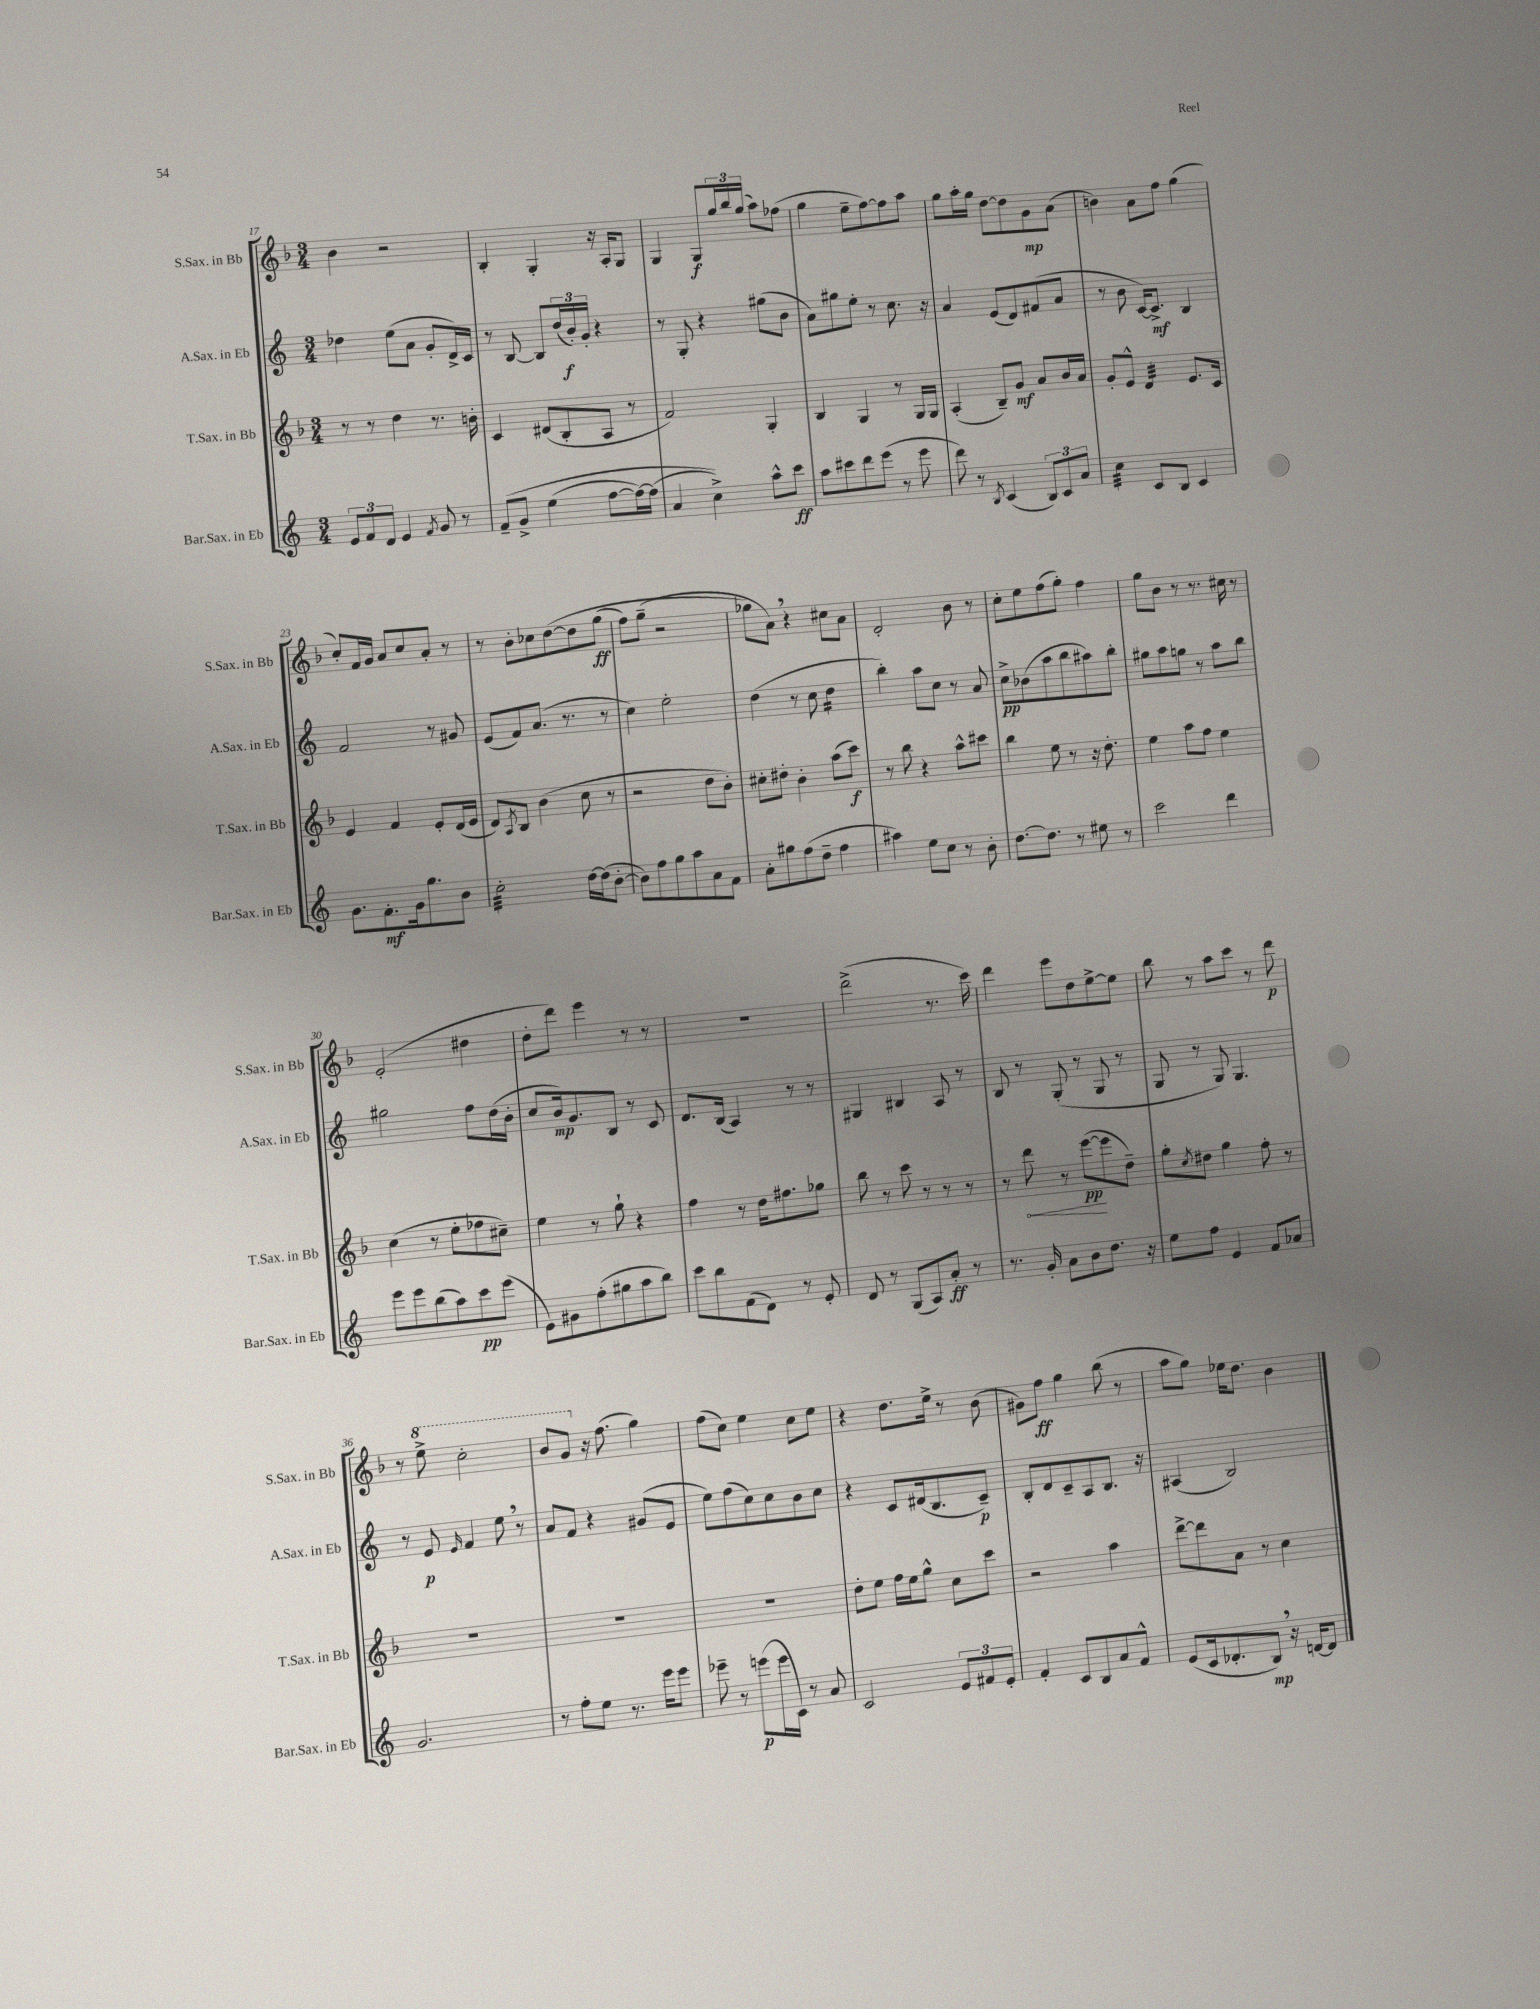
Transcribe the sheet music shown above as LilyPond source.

<<
\new StaffGroup <<
\new Staff = "s0" \with { instrumentName = "S.Sax. in Bb" shortInstrumentName = "S.Sax. in Bb" } {
    \clef treble \key f \major \numericTimeSignature \time 3/4
    bes'4 r2 |
    bes4-. g4-. r16 a16-. g8 |
    g4 g8\f \tuplet 3/2 { g''16 bes''16 g''16( } a''8) fes''8( |
    g''4 e''8-- f''8~) f''8 a''8 |
    g''8 a''16-. g''16 d''8~ d''8 g'8\mp a'8( |
    b'4) a'8 f''8 g''4( |
    c''8-.) f'16 g'16 a'8 c''8 a'8-. r8 |
    r8 bes'8-. ces''8 d''8~\( d''8 g''8\ff( |
    f''8) g''8--( r2 |
    ges''8\) a'8) \breathe r4 cis''8 a'8 |
    d'2-. bes'8 r8 |
    c''8-. e''8 f''8( g''8-.) f''4 |
    g''8 bes'8 r8 r8. cis''16 r8 |
    e'2-.( dis''4 |
    d''8-. d'''8) e'''4 r8 r8 |
    R2. |
    d'''2->( r8. c'''16) |
    d'''4 e'''8 d''8 e''8~-> e''8 |
    bes''8 r8 a''8 c'''8 r8 d'''8\p |
    r8 \ottava #1 e'''8-> c'''2-. |
    bes''8 g''8 \ottava #0 r16 f''8.( g''4) |
    f''8( c''8) e''4 c''8 e''8 |
    r4 d''8. e''16-> r8 bes'8( |
    gis'8) f''8\ff g''4 bes''8( r8 |
    a''8 g''8) ees''16 d''8. bes'4 \bar "|." |
}
\new Staff = "s1" \with { instrumentName = "A.Sax. in Eb" shortInstrumentName = "A.Sax. in Eb" } {
    \clef treble \key c \major \numericTimeSignature \time 3/4
    des''4 e''8( a'8 g'8-. d'16->) c'16 |
    r8 b8~ b8 \tuplet 3/2 { d''16( b'16-.\f) g'16-. } r4 |
    r8 g8-. r4 gis''8( b'8 |
    a'8) gis''8 e''8-. r8 c''8. r16 |
    a'4 e'8( d'8) fis'8( a'8 |
    r8 b'8 c'16~) c'8.->\mf b4 |
    f'2 r8 gis'8 |
    e'8( f'8) a'8.( r8. r8 |
    c''4) e''2-. |
    d''4( r8 c''8 d''4:16 |
    b''4-.) a''8 c''8 r8 a'8 |
    c''8->\pp bes'8( a''8 b''8 ais''8) b''8-. |
    gis''8 a''8 g''8 r8 a''8 b''8 |
    gis''2 f''8 d''16( b'16-. |
    c''8 b'16\mp) g'8. b8 r8 c'8 |
    d'8. b16( a4) r8 r8 |
    gis4 bis4 a8 r8 |
    b8 r8 g8-.( r8 g8 r8 |
    g8 r8 g8) g4. |
    r8 e'8\p \grace { e'16 } f'4 e''8 \breathe r8 |
    a'8 f'8 r4 gis'8( e'8 |
    e''8) f''8( c''8) c''8 b'8 c''8 |
    r4 c'8 dis'16( b8. c'8--\p) |
    b8-. d'8 c'8-- a8 b8. r16 |
    ais4( b2) \bar "|." |
}
\new Staff = "s2" \with { instrumentName = "T.Sax. in Bb" shortInstrumentName = "T.Sax. in Bb" } {
    \clef treble \key f \major \numericTimeSignature \time 3/4
    r8 r8 d''4 r8. b'16-. |
    c'4 dis'8( bes8-. a8 r8 |
    f'2) g4-. |
    bes4 g4 r8 g16 g16 |
    a4-.( bes8--) g'8\mf a'8 bes'16 a'16 |
    g'8-. e'8-^ d'4:32 e'8. c'16 |
    e'4 f'4 e'8-. d'16( e'16 |
    d'8) \acciaccatura { a8 } bes8 bes'4( c''8 r8 |
    r2 d''8 bes'8-.) |
    cis''8-. dis''8-. bes'4-. a''8( c'''8\f) |
    r8 bes''8 r4 a''8-^ cis'''8 |
    bes''4 e''8 r8 r16 d''8.-. |
    e''4 a''8 f''8 e''4 |
    c''4( r8 e''8-. fes''8 cis''8--) |
    e''4 r8 g''8-! r4 |
    f''4 r8 d''16 fis''8. ges''8 |
    bes''8 r8 c'''8 r8 r8 r8 |
    r8 \once \override Hairpin.circled-tip = ##t d'''8\< r8 e'''8~\pp\!( e'''8 d''8--) |
    g''8-. \acciaccatura { c''8 } dis''8 g''4 f''8-. r8 |
    R2. |
    R2. |
    R2. |
    d''8-. e''8 f''16 e''16 g''8-^ c''8 c'''8 |
    r2 a''4 |
    d'''8~-> d'''8 a'8 r8 c''4 \bar "|." |
}
\new Staff = "s3" \with { instrumentName = "Bar.Sax. in Eb" shortInstrumentName = "Bar.Sax. in Eb" } {
    \clef treble \key c \major \numericTimeSignature \time 3/4
    \tuplet 3/2 { e'8 f'8 d'8 } e'4 \acciaccatura { f'8 } g'8 r8 |
    f'8--\( g'8-> e''4( f''8~ f''16~) f''16( |
    a'4 c''4->)\) a''8-^ c'''8\ff |
    a''8 cis'''8 d'''8 e'''8( r8 e'''8 |
    d'''8) r8 \acciaccatura { b8 } c'4( \tuplet 3/2 { b8) c'8 a'8 } |
    c''4:32 c'8 b8 c'4 |
    g'8. f'8.-.\mf g'16 g''8. b'8 |
    c''2:32-. d''16~ d''16( b'8~-. |
    b'8) f''8 g''8 a''8 a'8 f'8 |
    a'8-. gis''8 f''8( d''8-- f''4 |
    ais''4) e''8 c''8 r8 b'8-. |
    d''8.~ d''8. r8 eis''8 r8 |
    c'''2 d'''4 |
    e'''8 e'''8 b''8( a''8) c'''8\pp e'''8( |
    e'8) gis'8 f''8-.( gis''8 a''8 b''8) |
    c'''8 b''8 f'8( d'8) r8 e'8-. |
    d'8 r8 g8( a8) a'8-.\ff r8 |
    r8. g'16-. a'8 b'8 d''8. r16 |
    e''8 f''8 e'4 f'8 aes'8 |
    g'2. |
    r8 f''8-. e''8 r8. e'''16 e'''8 |
    ees'''8-- r8 e'''8\p( e'''16 c'16) r8 a'8 |
    c'2 \tuplet 3/2 { e'8 fis'8 e'8-. } |
    f'4-. c'8 b8 a'8 f'8-^ |
    e'8( c'16 des'8.-. b8\mp) \breathe r16 d'16~ d'8 \bar "|." |
}
>>
>>
\layout { \context { \Score currentBarNumber = #17 } }
